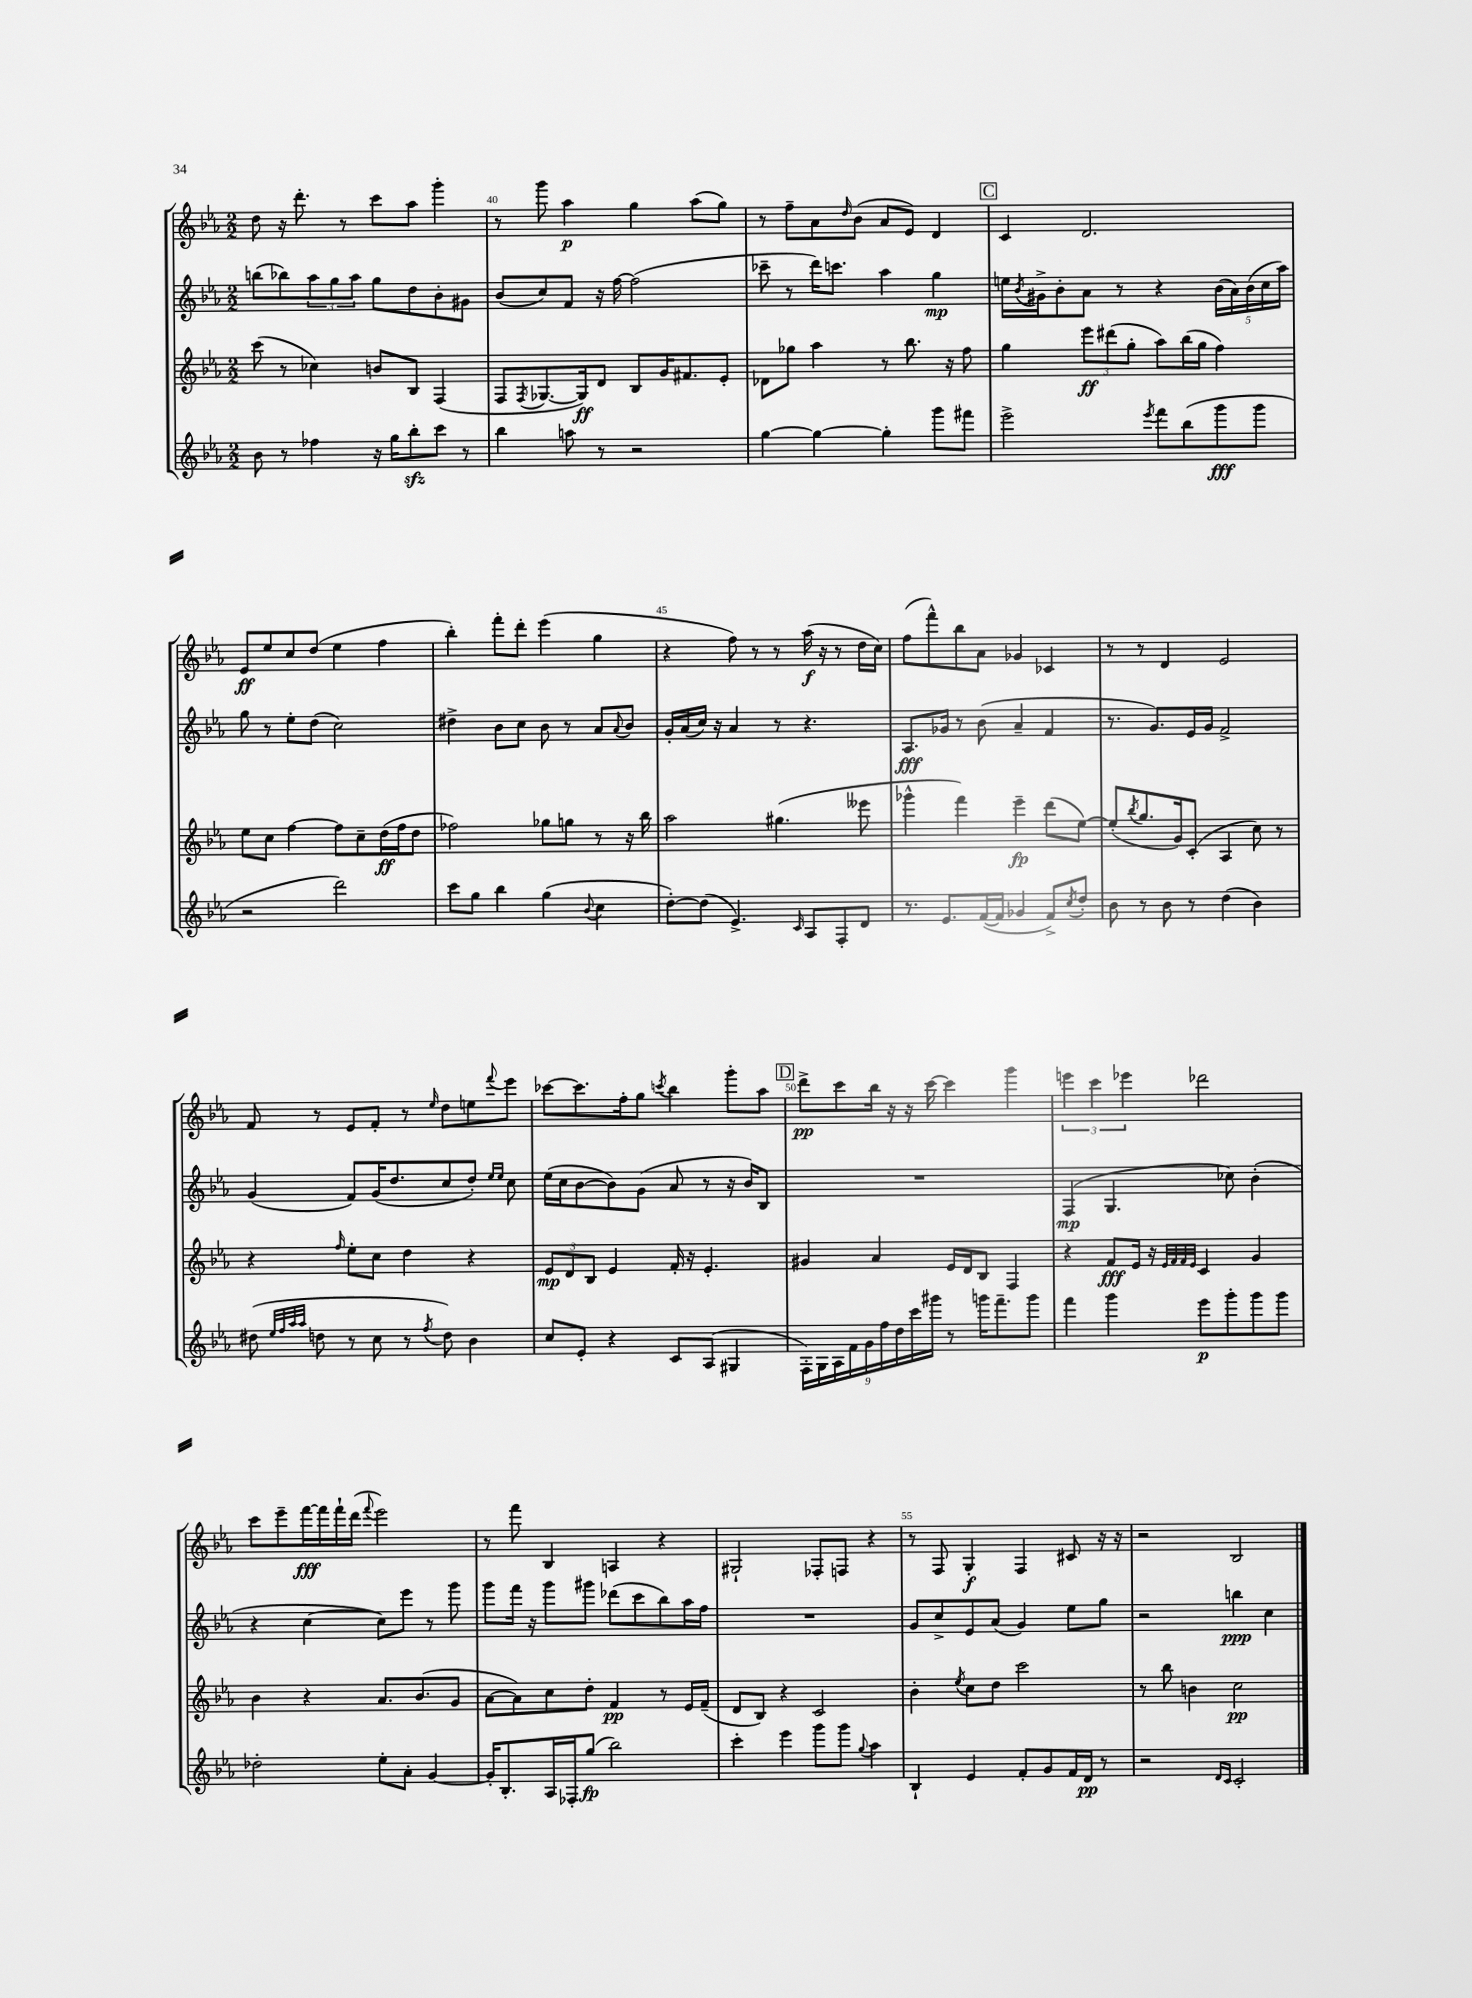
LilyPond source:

<<
\new StaffGroup <<
\new Staff = "s0" {
    \clef treble \key ees \major \numericTimeSignature \time 2/2
    d''8 r16 d'''8.-. r8 c'''8 aes''8 g'''4-. |
    r8 g'''8 aes''4\p g''4 aes''8( g''8) |
    r8 f''8-- aes'8 \grace { d''16 } bes'8( aes'8 ees'8) d'4 |
    \mark \markup { \box "C" } c'4 d'2. |
    ees'8\ff ees''8 c''8 d''8( ees''4 f''4 |
    bes''4-.) f'''8-. d'''8-. ees'''4( g''4 |
    r4 f''8) r8 r8 aes''16\f( r16 r8 d''16 c''16) |
    f''8( f'''8-^) bes''8 aes'8 ges'4 ces'4 |
    r8 r8 d'4 ees'2 |
    f'8 r8 ees'8 f'8-. r8 \grace { ees''16 } d''8 e''8 \appoggiatura { f'''8 } ees'''8 |
    ces'''8~ ces'''8. f''16-. g''8 \acciaccatura { c'''8 } bes''4 g'''8-. aes''8 |
    \mark \markup { \box "D" } d'''8->\pp c'''8 bes''16 r16 r16 c'''16~ c'''4 g'''4 |
    \tuplet 3/2 { e'''4 c'''4 ees'''4 } des'''2 |
    c'''8 ees'''8-- f'''16~\fff f'''16 f'''16-! d'''16( \appoggiatura { f'''8 } ees'''2) |
    r8 f'''8 bes4 a4 r4 |
    gis2-! fes8-. f8 r4 |
    r8 f8 g4-.\f f4 cis'8 r16 r16 |
    r2 bes2 \bar "|." |
}
\new Staff = "s1" {
    \clef treble \key ees \major \numericTimeSignature \time 2/2
    b''8( bes''8) \tuplet 3/2 { aes''8 g''8 aes''8 } g''8 d''8 bes'8-. gis'8 |
    bes'8( c''8) f'8 r16 f''16~ f''2( |
    ces'''8-- r8 d'''16) c'''8. aes''4 g''4\mp |
    \mark \markup { \box "C" } e''16 \acciaccatura { bes'8 } gis'16-> bes'8-. aes'8 r8 r4 \tuplet 5/4 { bes'16( aes'16) bes'16( c''16 aes''16) } |
    g''8 r8 ees''8-. d''8( c''2) |
    dis''4-> bes'8 c''8 bes'8 r8 aes'8 \appoggiatura { aes'8 } bes'8 |
    g'16-. aes'16( c''16) r16 aes'4 r8 r4. |
    aes8.\fff ges'16 r8 bes'8( aes'4-- f'4 |
    r8. g'8.) ees'16 g'16 f'2-> |
    g'4( f'8) g'16( d''8. c''8 d''8-.) \grace { ees''16 ees''16 } c''8 |
    ees''16( c''16 bes'8~ bes'8) g'8( aes'8 r8 r16 bes'16) bes8 |
    \mark \markup { \box "D" } R1 |
    f4\mp( g4. ces''8) bes'4-.( |
    r4 c''4~ c''8) ees'''8 r8 g'''8 |
    g'''8 f'''16 r16 g'''8 gis'''8 des'''8( c'''8 bes''8) aes''16 f''16 |
    R1 |
    g'8 c''8-> ees'8 aes'8( g'4) ees''8 g''8 |
    r2 b''4\ppp c''4 \bar "|." |
}
\new Staff = "s2" {
    \clef treble \key ees \major \numericTimeSignature \time 2/2
    c'''8( r8 ces''4) b'8 bes8 f4( |
    f8 \acciaccatura { f8 } ges8.~ ges16\ff) d'8 bes8 g'16 fis'8. ees'8-. |
    des'8 ges''8 aes''4 r8 bes''8. r16 f''8 |
    \mark \markup { \box "C" } g''4 \tuplet 3/2 { ees'''8\ff dis'''8( g''8-. } aes''8) bes''16( g''16 f''4) |
    ees''8 c''8 f''4~ f''8 c''8-- d''16\ff( f''16 d''8 |
    fes''2) ges''8 g''8 r8 r16 bes''16 |
    aes''2 gis''4.( eeses'''8 |
    ges'''4-^ f'''4) ees'''4--\fp d'''8( ees''8~) |
    ees''8-.( \acciaccatura { bes''8 } g''8. g'16) c'8-.( aes4 c''8) r8 |
    r4 \grace { f''16 } ees''8-. c''8 d''4 r4 |
    \tuplet 3/2 { ees'8\mp d'8 bes8 } ees'4 f'16-. r16 ees'4.-. |
    \mark \markup { \box "D" } gis'4 aes'4 ees'16 d'16 bes8 f4 |
    r4 f'8\fff ees'16 r16 \grace { ees'32 f'32 f'32 ees'32 } c'4 g'4 |
    bes'4 r4 aes'8. bes'8.( g'8 |
    aes'8~ aes'8) c''8 d''8-. f'4\pp r8 ees'16 f'16--( |
    d'8 bes8) r4 c'2 |
    bes'4-. \acciaccatura { ees''8 } c''8 d''8 c'''2 |
    r8 bes''8 b'4 c''2\pp \bar "|." |
}
\new Staff = "s3" {
    \clef treble \key ees \major \numericTimeSignature \time 2/2
    bes'8 r8 fes''4 r16 g''16 bes''8-.\sfz c'''8 r8 |
    bes''4 a''8 r8 r2 |
    g''4~ g''4~ g''4-. g'''8 fis'''8 |
    \mark \markup { \box "C" } ees'''2-> \acciaccatura { ees'''8 } f'''8 bes''8( g'''8\fff g'''8 |
    r2 d'''2) |
    c'''8 g''8 bes''4 g''4( \appoggiatura { bes'8 } c''4 |
    d''8~-.) d''8( ees'4.->) \grace { c'16 } aes8 f8-. d'8 |
    r8. ees'8. f'16~( f'16 ges'4 f'8->) \acciaccatura { c''8 } d''8-. |
    bes'8 r8 bes'8 r8 d''4( bes'4) |
    dis''8( \grace { ees''32 f''32 aes''32 aes''32 } d''8 r8 c''8 r8 \acciaccatura { f''8 } d''8) bes'4 |
    c''8 ees'8-. r4 c'8 aes8( gis4 |
    \mark \markup { \box "D" } \tuplet 9/8 { f16-.) g16 aes16 f'16 g'16 f''16 d''16 c'''16 gis'''16 } r8 g'''16 f'''8.-- g'''8 |
    f'''4 g'''4 ees'''8\p g'''8-. g'''8 g'''8 |
    des''2-. ees''8-. aes'8-. g'4~ |
    g'16-. bes8.-. aes16 fes16-. g''8\fp( bes''2) |
    c'''4-. ees'''4 g'''8 g'''8 \appoggiatura { g''8 } aes''4 |
    bes4-! ees'4 f'8-. g'8 f'16 d'16\pp r8 |
    r2 \grace { d'16 c'16 } c'2-. \bar "|." |
}
>>
>>
\layout { \context { \Score currentBarNumber = #39 \override BarNumber.break-visibility = ##(#f #t #t) barNumberVisibility = #(every-nth-bar-number-visible 5) } }
